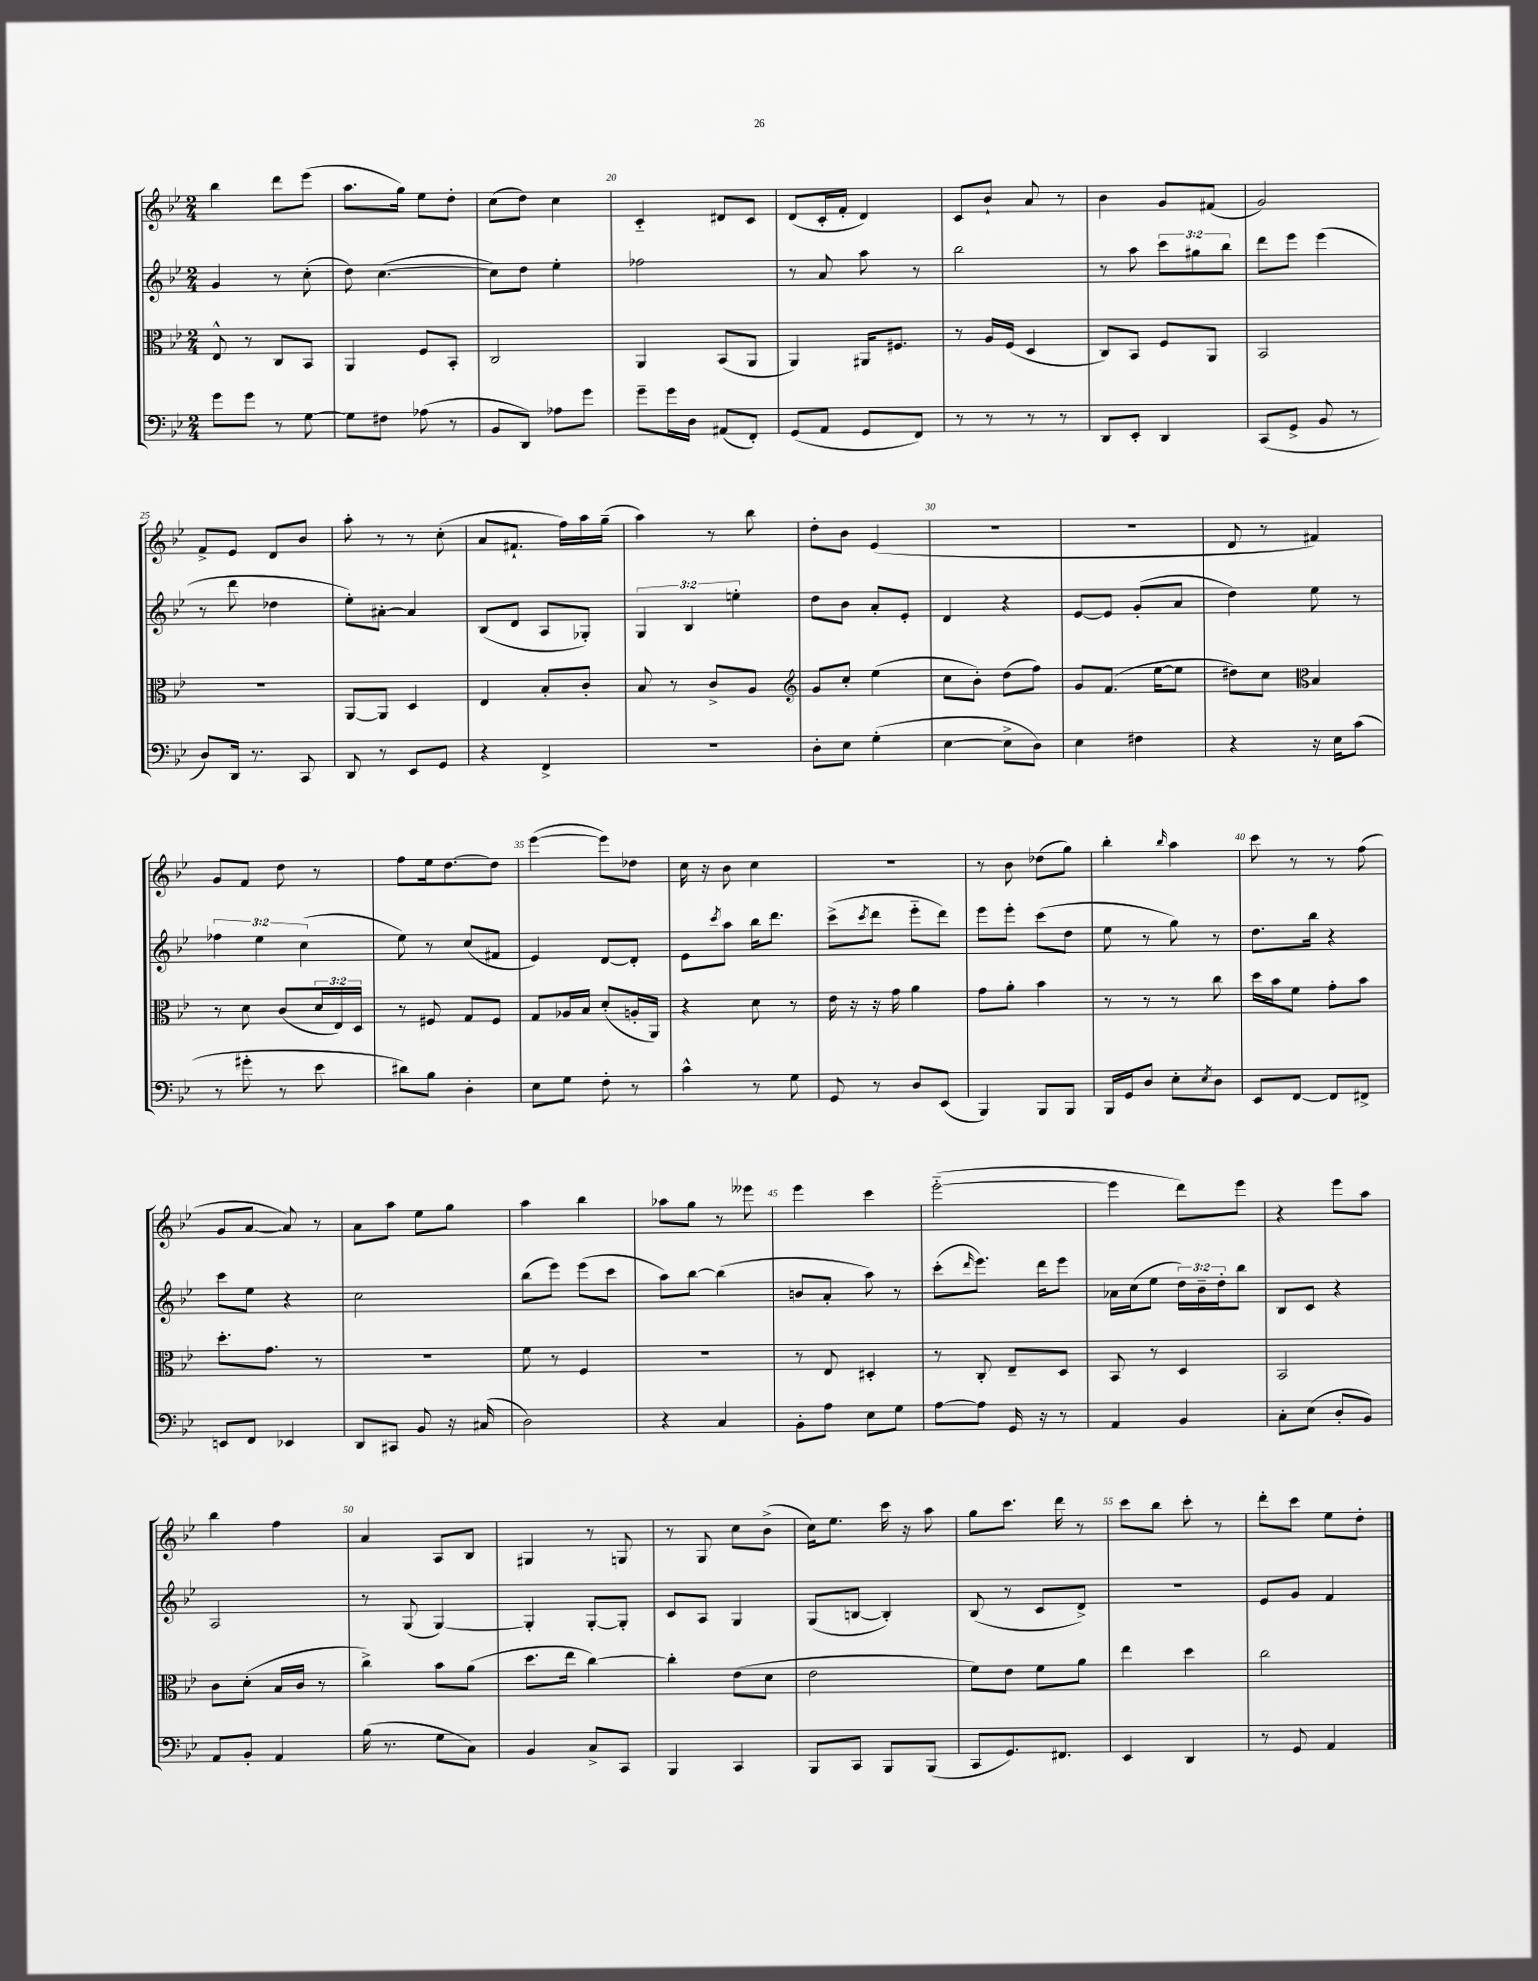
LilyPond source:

<<
\new StaffGroup <<
\new Staff = "s0" {
    \clef treble \key bes \major \numericTimeSignature \time 2/4
    bes''4 d'''8 ees'''8( |
    a''8. g''16) ees''8 d''8-. |
    c''8( d''8) c''4 |
    c'4-_ dis'8 c'8 |
    d'8( c'16-. f'16-. d'4) |
    c'8 bes'8-! a'8 r8 |
    bes'4 g'8 fis'8( |
    g'2) |
    f'8-> ees'8 d'8 bes'8 |
    a''8-. r8 r8 c''8-.( |
    a'8 fis'8.-! f''16) a''16 g''16--( |
    a''4) r8 bes''8 |
    d''8-. bes'8 ees'4( |
    R2 |
    R2 |
    d'8 r8 fis'4) |
    g'8 f'8 d''8 r8 |
    f''8 ees''16 d''8.~ d''8 |
    ees'''4~( ees'''8) des''8 |
    c''16 r16 bes'8 c''4 |
    r2 |
    r8 bes'8 des''8( g''8) |
    bes''4-. \grace { bes''16 } a''4 |
    c'''8 r8 r8 f''8( |
    g'8 a'8~ a'8) r8 |
    a'8 a''8 ees''8 g''8 |
    a''4 bes''4 |
    aes''8 g''8 r8 eeses'''8 |
    ees'''4 c'''4 |
    ees'''2~-_( |
    ees'''4 d'''8) ees'''8 |
    r4 ees'''8 a''8 |
    bes''4 f''4 |
    a'4 a8 bes8 |
    gis4 r8 g8 |
    r8 g8 c''8 bes'8->( |
    c''16) ees''8. c'''16 r16 a''8 |
    g''8 c'''8. d'''16 r8 |
    c'''8 bes''8 c'''8-. r8 |
    d'''8-. c'''8 ees''8 d''8-. \bar "|." |
}
\new Staff = "s1" {
    \clef treble \key bes \major \numericTimeSignature \time 2/4 \override Staff.TupletNumber.text = #tuplet-number::calc-fraction-text
    g'4 r8 c''8-.( |
    d''8) c''4.~( |
    c''8) d''8 ees''4-. |
    fes''2 |
    r8 a'8 a''8 r8 |
    bes''2 |
    r8 a''8 \tuplet 3/2 { c'''8 gis''8 bes''8 } |
    d'''8 ees'''8 ees'''4( |
    r8 d'''8 des''4 |
    ees''8-.) ais'8~-. ais'4 |
    bes8( d'8 a8 ges8-.) |
    \tuplet 3/2 { g4 bes4 e''4-. } |
    d''8 bes'8 a'8-. ees'8-. |
    d'4 r4 |
    ees'8~ ees'8 g'8-.( a'8 |
    d''4) ees''8 r8 |
    \tuplet 3/2 { fes''4 ees''4 c''4( } |
    ees''8) r8 c''8( fis'8 |
    ees'4) d'8~ d'8-. |
    ees'8 \acciaccatura { c'''8 } a''8 bes''16 d'''8. |
    c'''8->( \acciaccatura { c'''8 } d'''8 ees'''8-_ d'''8) |
    ees'''8 ees'''8-. c'''8( d''8 |
    ees''8 r8 g''8) r8 |
    d''8. bes''16 r4 |
    c'''8 ees''8 r4 |
    c''2 |
    bes''8( ees'''8) ees'''8( c'''8 |
    a''8) bes''8~ bes''4( |
    b'8 a'8-. a''8) r8 |
    c'''8-.( \grace { d'''16 } ees'''8.) d'''16 ees'''8 |
    aes'16 c''16( ees''8 \tuplet 3/2 { d''16) bes'16-- d''16-. } bes''8 |
    bes8 c'8 r4 |
    a2 |
    r8 g8( g4~) |
    g4-. g8~-. g8-. |
    c'8 a8 g4 |
    g8( b8~ b4-.) |
    bes8( r8 c'8 d'8->) |
    R2 |
    ees'8 g'8 f'4 \bar "|." |
}
\new Staff = "s2" {
    \clef alto \key bes \major \numericTimeSignature \time 2/4 \override Staff.TupletNumber.text = #tuplet-number::calc-fraction-text
    ees8-^ r8 c8 bes,8 |
    a,4 f8 bes,8-. |
    c2 |
    a,4 bes,8( a,8 |
    a,4) ais,16 fis8. |
    r8 a16 f16( d4 |
    c8) bes,8 f8 a,8 |
    bes,2 |
    R2 |
    a,8~ a,8 d4 |
    ees4 bes8-. c'8-. |
    bes8 r8 c'8-> a8 |
    \clef treble g'8 c''8-. ees''4( |
    c''8 bes'8-.) d''8( f''8) |
    g'8 f'8.( ees''16~ ees''8 |
    dis''8) c''8 \clef alto bes4 |
    r8 d'8 c'8( \tuplet 3/2 { d'16 ees16) d16 } |
    r8 fis8 g8 fis8 |
    g8 aes16 bes16 d'8-.( a16-. a,16) |
    r4 d'8 r8 |
    ees'16 r16 r16 g'16 a'4 |
    g'8 a'8-. bes'4 |
    r8 r8 r8 c''8 |
    d''16 bes'16 f'8 g'8-. bes'8 |
    d''8.-. g'8. r8 |
    R2 |
    f'8 r8 f4 |
    r2 |
    r8 ees8 dis4-. |
    r8 c8-. ees8-- d8 |
    bes,8 r8 d4 |
    bes,2 |
    c'8 d'8-.( bes16 c'16 r8 |
    c''4->) bes'8 a'8( |
    d''8. ees''16 c''4~) |
    c''4-. ees'8( d'8 |
    ees'2 |
    f'8) ees'8 f'8 a'8 |
    ees''4 d''4 |
    c''2 \bar "|." |
}
\new Staff = "s3" {
    \clef bass \key bes \major \numericTimeSignature \time 2/4
    g'8 g'8 r8 g8~ |
    g8 fis8 aes8( r8 |
    bes,8 d,8) aes8 g'8 |
    g'8-- g'16 d16 ais,8( f,8-.) |
    g,8( a,8 g,8 f,8) |
    r8 r8 r8 r8 |
    d,8 ees,8-. d,4 |
    c,8( g,8-> bes,8 r8 |
    d8) d,16 r8. c,8 |
    d,8 r8 ees,8 g,8 |
    r4 f,4-> |
    r2 |
    d8-. ees8 g4-.( |
    ees4~ ees8-> d8) |
    ees4 fis4 |
    r4 r16 ees16 c'8( |
    r8 gis'8-. r8 ees'8 |
    dis'8) bes8 d4-. |
    ees8 g8 f8-. r8 |
    c'4-^ r8 g8 |
    g,8 r8 d8 ees,8( |
    bes,,4) bes,,8 bes,,8 |
    bes,,16 g,16 d8 ees8-. \acciaccatura { ees8 } d8 |
    ees,8 f,8~ f,8 fis,8-> |
    e,8 f,8 ees,4 |
    d,8 cis,8 bes,8 r16 cis16( |
    d2) |
    r4 c4 |
    bes,8-. a8 ees8 g8 |
    a8~ a8 g,16 r16 r8 |
    a,4 bes,4 |
    c8-. ees8( d8-. bes,8) |
    a,8 bes,8-. a,4 |
    bes16( r8. g8 c8) |
    bes,4 c8-> c,8 |
    bes,,4 c,4 |
    bes,,8 c,8 bes,,8 bes,,8( |
    c,8 g,8.) fis,8. |
    ees,4 d,4 |
    r8 g,8 a,4 \bar "|." |
}
>>
>>
\layout { \context { \Score currentBarNumber = #17 \override BarNumber.break-visibility = ##(#f #t #t) barNumberVisibility = #(every-nth-bar-number-visible 5) } }
